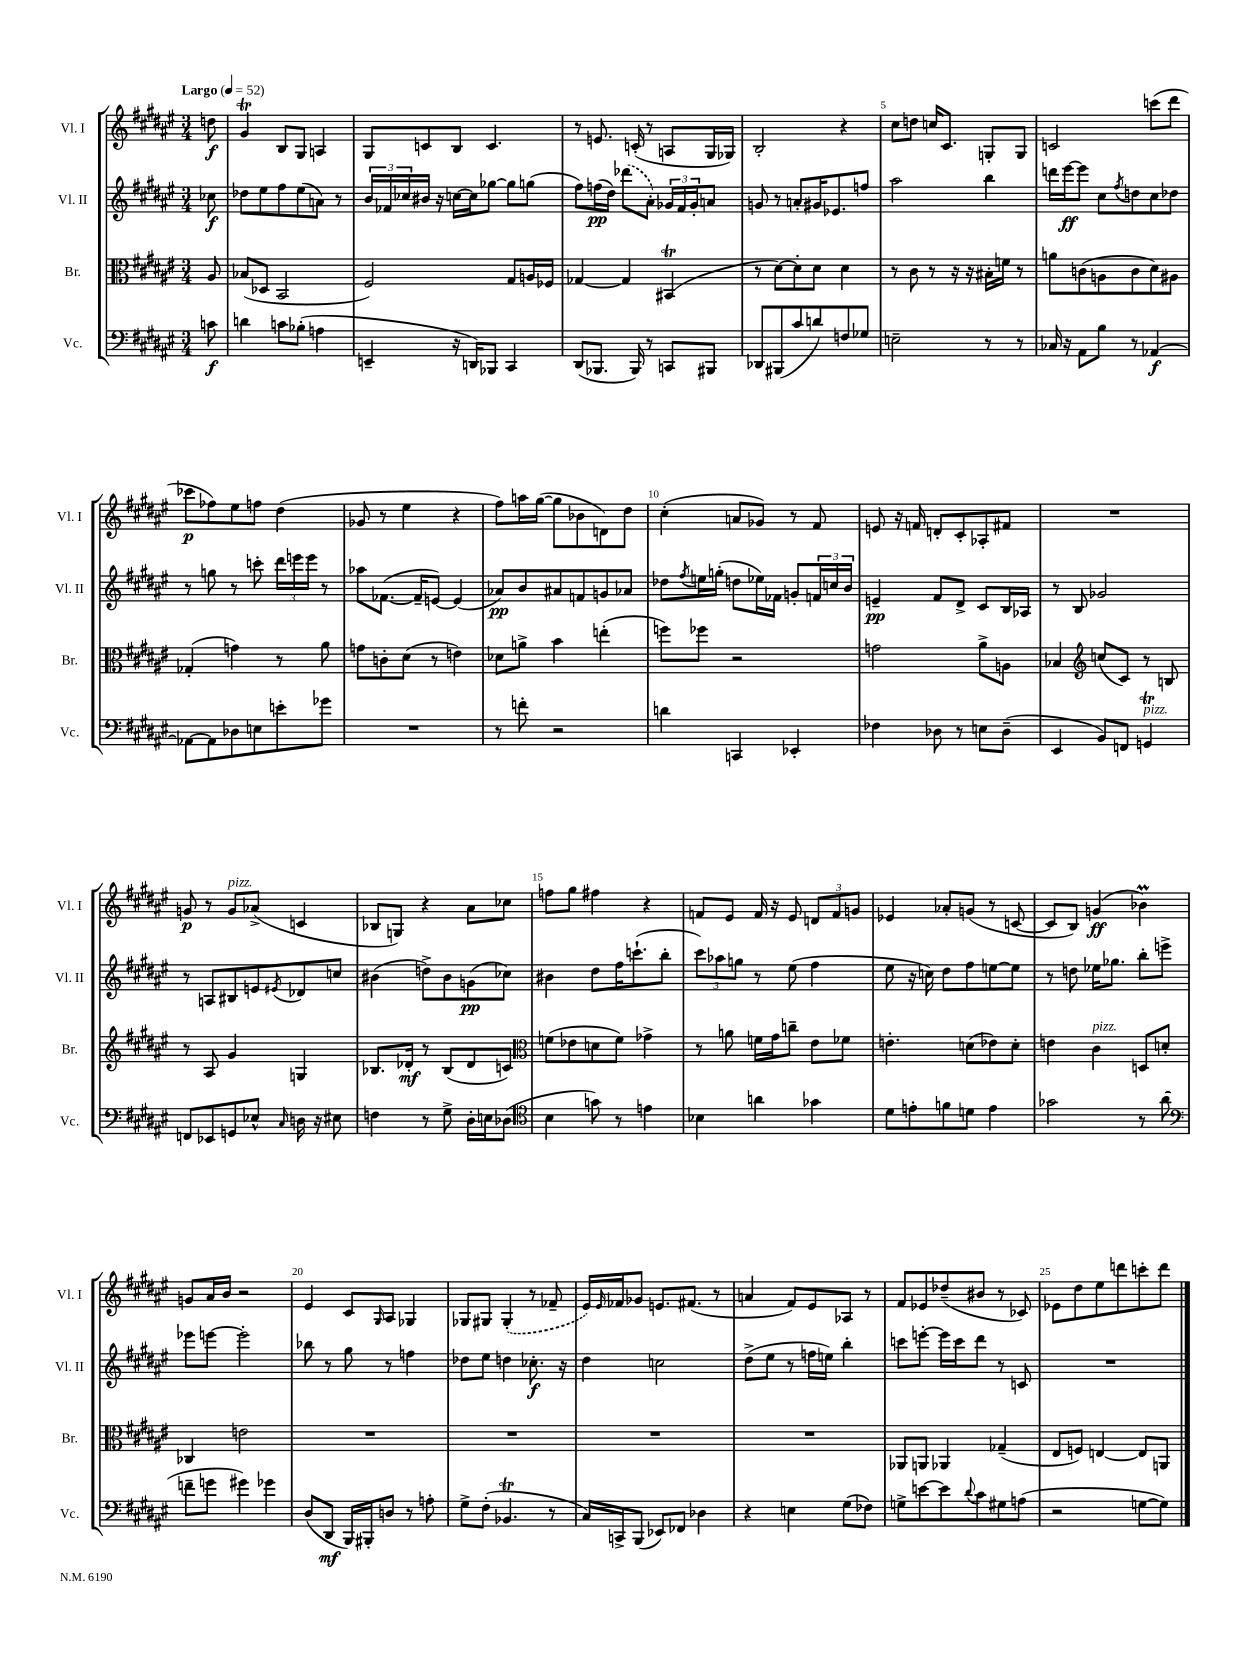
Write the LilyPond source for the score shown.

<<
\new StaffGroup <<
\new Staff = "s0" \with { instrumentName = "Vl. I" shortInstrumentName = "Vl. I" } {
    \clef treble \key fis \major \numericTimeSignature \time 3/4 \partial 8 \tempo "Largo" 4 = 52
    d''8\f |
    gis'4\trill b8 gis8 a4 |
    gis8 c'8 b8 c'4. |
    r8 e'8. c'16-.( r8 a8 gis16 ges16) |
    b2-. r4 |
    cis''8 d''8 c''16 cis'8. g8-. g8 |
    c'2 c'''8( dis'''8 |
    ces'''8\p fes''8) eis''8 f''8 dis''4( |
    ges'8 r8 eis''4 r4 |
    fis''8) a''16 gis''16~( gis''8 bes'8 d'8) dis''8 |
    cis''4-.( a'8 ges'8) r8 fis'8 |
    e'8 r16 f'16 d'8-. cis'8-. aes8-. fis'8 |
    R2. |
    g'8\p r8 g'8^\markup { \italic "pizz." } aes'8->( c'4 |
    bes8 g8) r4 ais'8 ces''8 |
    f''8 gis''8 fis''4 r4 |
    f'8 eis'8 f'16 r16 eis'8 \tuplet 3/2 { d'8 f'8 g'8 } |
    ees'4 aes'8-. g'8( r8 c'8~ |
    c'8 b8) g'4\ff( bes'4\prall) |
    g'8 ais'16 b'16 r2 |
    eis'4 cis'8 \grace { gis16 } ais8 ges4 |
    ges8 gis8 \once \slurDashed gis4-.( r8 fes'8-- |
    eis'16) \grace { eis'16 } fes'16 ges'8 e'8. fis'8.( r8 |
    a'4 fis'8) eis'8 aes8 r8 |
    fis'8 ees'8 des''8--( bis'8 r8 ces'8) |
    ees'8 dis''8 eis''8 d'''8 c'''8-. d'''8 \bar "|." |
}
\new Staff = "s1" \with { instrumentName = "Vl. II" shortInstrumentName = "Vl. II" } {
    \clef treble \key fis \major \numericTimeSignature \time 3/4 \partial 8
    ces''8\f |
    des''8 eis''8 fis''8 eis''8( a'8) r8 |
    \tuplet 3/2 { b'16 fes'16 ces''16 } bis'16 r16 c''16~ c''16 ges''8~ ges''8 g''8( |
    fis''8) f''16\pp( dis''16) \once \slurDashed des'''8( ais'8-.) \tuplet 3/2 { ges'16 fis'16 ges'16-. } a'8 |
    g'8 r8 a'8-. gis'16 ees'8. f''8 |
    ais''2 b''4 |
    d'''16 eis'''16~\ff eis'''8 cis''8 \acciaccatura { fis''8 } d''8 cis''8 des''8 |
    r8 g''8 r8 c'''8-. \tuplet 3/2 { dis'''16 e'''16 e'''16 } r8 |
    aes''8 fes'8.~( fes'16-- e'8~) e'4( |
    aes'8\pp) b'8 ais'8 f'8 g'8 aes'8 |
    des''8 \acciaccatura { fis''8 } e''16 g''16-.( d''8 ees''16) fes'16 g'8-. \tuplet 3/2 { f'16 c''16 b'16 } |
    e'4--\pp fis'8 dis'8-> cis'8 b16 aes16 |
    r8 b8 ges'2 |
    r8 a8 bis8 e'8 \acciaccatura { eis'8 } des'8 c''8 |
    bis'4( d''8->) bis'8 g'8\pp( ces''8) |
    bis'4 dis''8 fis''16 c'''8.-!( b''8-. |
    \tuplet 3/2 { cis'''8) aes''8 g''8 } r8 eis''8( fis''4 |
    eis''8 r16 c''16) dis''8 fis''8 e''8~ e''8 |
    r8 d''8 ees''16 ges''8. b''8-. e'''8-> |
    ees'''8 e'''8~ e'''2-. |
    bes''8 r8 gis''8 r8 f''4 |
    des''8 eis''8 d''4 ces''8.-.\f r16 |
    dis''4 c''2 |
    dis''8->( eis''8 r8 f''16 e''16) b''4-. |
    c'''8 e'''8~-. e'''16 c'''16 dis'''8 r8 c'8 |
    R2. \bar "|." |
}
\new Staff = "s2" \with { instrumentName = "Br." shortInstrumentName = "Br." } {
    \clef alto \key fis \major \numericTimeSignature \time 3/4 \partial 8
    ais8 |
    bes8( des8 b,2 |
    fis2) gis8 a16 fes16 |
    ges4~ ges4 bis,4\trill( |
    r8 dis'8~) dis'8-. dis'8 dis'4 |
    r8 cis'8 r8 r16 r16 bis16-. f'16 r8 |
    a'8 c'8( a8 c'8 dis'8) ais8 |
    ges4-.( g'4) r8 ais'8 |
    g'8 c'8-. dis'8( r8 e'4) |
    des'8 a'8-> b'4 e''4-.( |
    f''8) fes''8 r2 |
    g'2 ais'8-> a8 |
    bes4 \clef treble c''8( cis'8) r8 b8 |
    r8 ais8 gis'4 g4 |
    bes8. des'16-.\mf r8 bes8( des'8 c'8) |
    \clef alto f'8( ees'8 d'8 f'8) ges'4-> |
    r8 a'8 f'16 gis'16 c''8-- eis'8 fes'8 |
    e'4.-. d'8( ees'8) d'8-. |
    e'4 cis'4^\markup { \italic "pizz." } d8 d'8-. |
    ces4 e'2 |
    R2. |
    R2. |
    R2. |
    R2. |
    aes,8 a,8 aes,4 ges4--( |
    eis8 f8) e4~ e8 a,8 \bar "|." |
}
\new Staff = "s3" \with { instrumentName = "Vc." shortInstrumentName = "Vc." } {
    \clef bass \key fis \major \numericTimeSignature \time 3/4 \partial 8
    c'8\f |
    d'4 c'8 bes8-.( a4 |
    e,4-- r16 d,16) bes,,8 cis,4 |
    dis,8( bes,,8. bes,,16) r8 c,8 bis,,8 |
    des,8 bis,,8( cis'8 d'8) f8 ges8 |
    e2-- r8 r8 |
    ces16 r16 ais,8 b8 r8 aes,4~\f |
    aes,8~ aes,8 des8 e8 e'8-. ges'8 |
    R2. |
    r8 f'8-. r2 |
    d'4 c,4 ees,4-. |
    fes4 des8 r8 e8 des8--( |
    eis,4 b,8) f,8 g,4\trill^\markup { \italic "pizz." } |
    f,8 ees,8 g,8 ees8-^ \grace { cis16 } d16 r16 eis8 |
    f4 r8 gis8-> dis16-. e16 des8( |
    \clef tenor b4 g'8) r8 e'4 |
    bes4 a'4 ges'4 |
    dis'8 e'8-. f'8 d'8 e'4 |
    ges'2 r8 ais'8( |
    \clef bass f'8-- g'8 gis'4) ges'4 |
    dis8( dis,8\mf b,,16) bis,,16-. d8 r8 a8-. |
    gis8-> fis8-.( bes,4.\trill r8 |
    cis16) c,16-> b,,8( ees,8) fes,8 des4 |
    r4 e4 gis8( fes8) |
    g8-> e'8~ e'8 \appoggiatura { dis'8 } cis'8 gis8 a8( |
    r2 g8~ g8) \bar "|." |
}
>>
>>
\layout { \context { \Score \override BarNumber.break-visibility = ##(#f #t #t) barNumberVisibility = #(every-nth-bar-number-visible 5) } }
